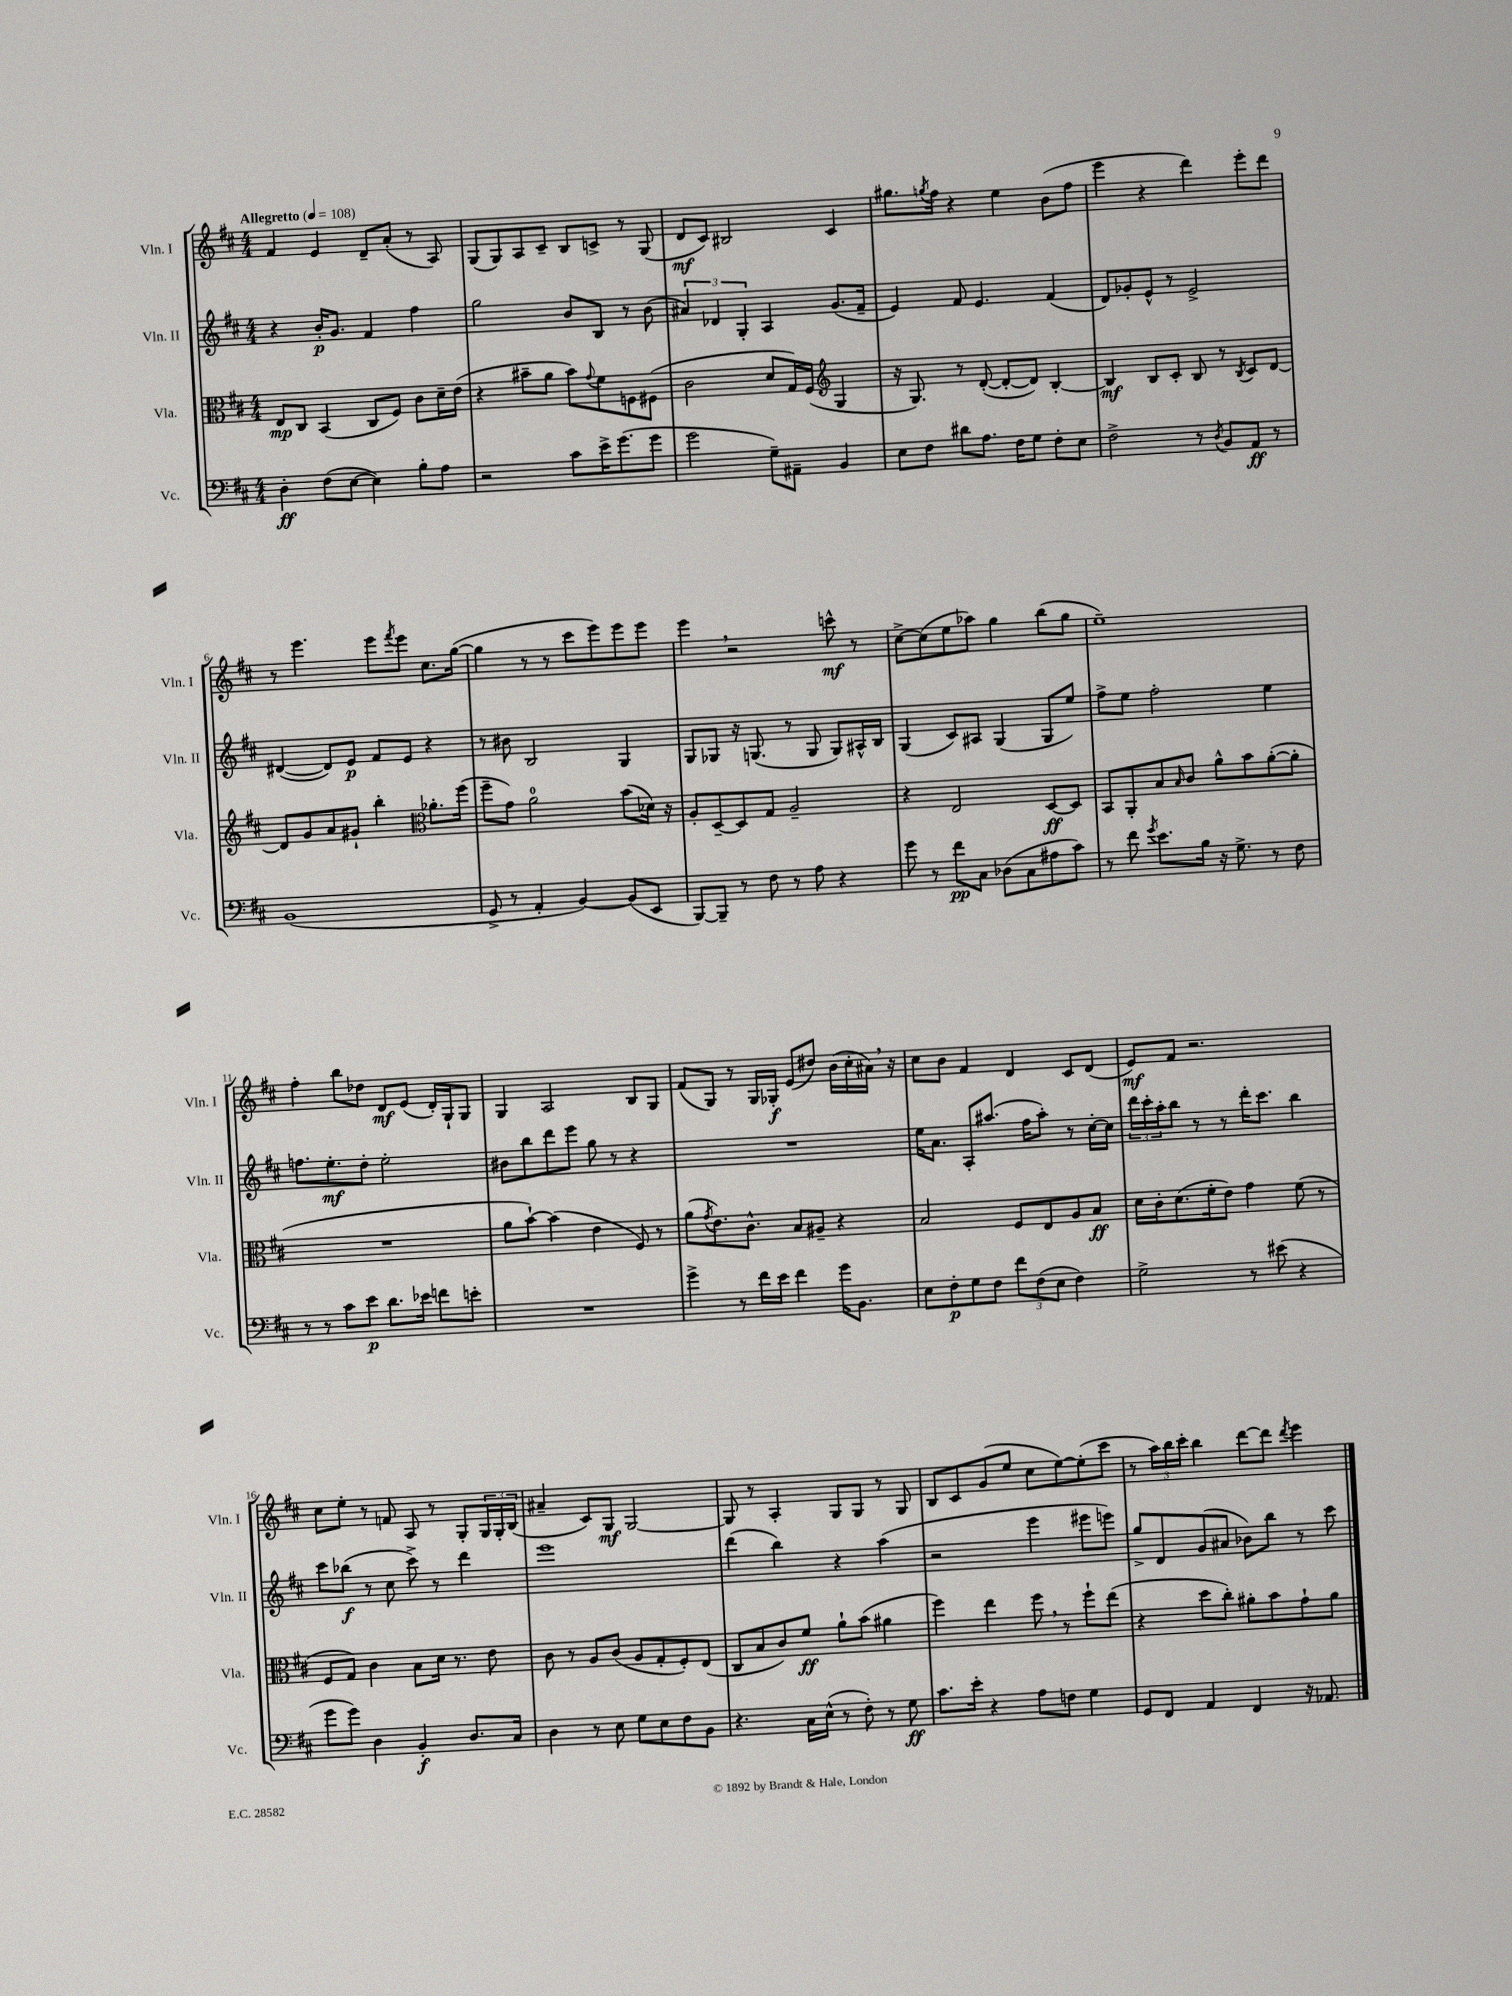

**kern	**dynam	**kern	**dynam	**kern	**dynam	**kern	**dynam
*part4	*part4	*part3	*part3	*part2	*part2	*part1	*part1
*staff4	*staff4	*staff3	*staff3	*staff2	*staff2	*staff1	*staff1
*I"Vc.	*	*I"Vla.	*	*I"Vln. II	*	*I"Vln. I	*
*I'Vc.	*	*I'Vla.	*	*I'Vln. II	*	*I'Vln. I	*
*clefF4	*	*clefC3	*	*clefG2	*	*clefG2	*
*k[f#c#]	*	*k[f#c#]	*	*k[f#c#]	*	*k[f#c#]	*
*M4/4	*	*M4/4	*	*M4/4	*	*M4/4	*
*MM108	*	*MM108	*	*MM108	*	*MM108	*
=1	=1	=1	=1	=1	=1	=1	=1
!	!	!	!	!	!	!LO:TX:a:B:t=Allegretto	!
4D'\	ff	8E/L	mp	4r	.	4f#/	.
.	.	8C#/J	.	.	.	.	.
(8F#\L	.	(4BB/	.	16b'/KL	p	4e/	.
.	.	.	.	8.g/J	.	.	.
[8E\J	.	.	.	.	.	.	.
4E\])	.	8C#/L	.	4f#/	.	8d~/L	.
.	.	8F#/J)	.	.	.	(8a'/J	.
8B'\L	.	8c#\L	.	4ff#\	.	8r	.
8A\J	.	16d~\L	.	.	.	8A/)	.
.	.	(16e\JJ	.	.	.	.	.
=2	=2	=2	=2	=2	=2	=2	=2
2r	.	4r	.	2gg\	.	(8G/L	.
.	.	.	.	.	.	8G/)	.
.	.	8b#X~\L	.	.	.	8A/	.
.	.	8a\J	.	.	.	8c#~/J	.
8c#\L	.	8b#\L)	.	8b/L	.	8B/L	.
.	.	8qqg/	.	.	.	.	.
16e^\K	.	8f#\	.	8B/J	.	8cn^/J	.
(8.g\	.	.	.	.	.	.	.
.	.	8Fn\	.	8r	.	8r	.
8g\J	.	(8F#X\J	.	(8b\	.	(8G/	.
=3	=3	=3	=3	=3	=3	=3	=3
2g\	.	2c#\	.	6a#X/)	.	8d/L	mf
.	.	.	.	.	.	8c#/J)	.
.	.	.	.	6d-X/	.	.	.
.	.	.	.	.	.	2B#X/	.
.	.	.	.	6G'/	.	.	.
8G~\L)	.	8d/L	.	4A/	.	.	.
8AA#X~\J	.	16G/L)	.	.	.	.	.
.	.	(16F#/JJ	.	.	.	.	.
*	*	*clefG2	*	*	*	*	*
4BB/	.	4G/	.	(8.g/L	.	4c#/	.
.	.	.	.	16f#~/Jk	.	.	.
=4	=4	=4	=4	=4	=4	=4	=4
8E\L	.	16r	.	4e/)	.	8.gg#X\L	.
.	.	8.G/)	.	.	.	.	.
8F#\J	.	.	.	.	.	.	.
.	.	.	.	.	.	8qggn/	.
.	.	.	.	.	.	16ff#\Jk	.
8d#X\L	.	8r	.	8f#/	.	4r	.
8.A\J	.	([8d'/	.	4.e/	.	.	.
.	.	8d'/L_	.	.	.	4ee\	.
16F#\KL	.	.	.	.	.	.	.
8G\J	.	8d/J])	.	.	.	.	.
8F#'\L	.	[4B'/	.	(4f#/	.	(8b\L	.
8E\J	.	.	.	.	.	8ff#\J	.
=5	=5	=5	=5	=5	=5	=5	=5
2F#^\	.	4B/]	mf	8d/L)	.	4eee\	.
.	.	.	.	8g-X'/	.	.	.
.	.	8B/L	.	8e^^/J	.	4r	.
.	.	8c#'/J	.	8r	.	.	.
8r	.	8B/	.	2e^/	.	4ddd\)	.
8qD/	.	.	.	.	.	.	.
8BB/L	.	8r	.	.	.	.	.
.	.	8qB/	.	.	.	.	.
8AA/J	ff	8c#/L	.	.	.	8eee'\L	.
8r	.	[8d/J	.	.	.	8ddd\J	.
!!LO:LB:g=z
=6	=6	=6	=6	=6	=6	=6	=6
(1BB	.	8d/L]	.	([4d#X/	.	8r	.
.	.	8g/	.	.	.	4.eee\	.
.	.	8a/	.	8d#/L])	.	.	.
.	.	8g#X`/J	.	8e/J	p	.	.
.	.	4bb'\	.	8f#/L	.	8eee\L	.
.	.	.	.	.	.	8qfff#/	.
.	.	.	.	8e/J	.	8eee\J	.
*	*	*clefC3	*	*	*	*	*
.	.	8.a-X'\L	.	4r	.	8.cc#\L	.
.	.	(16ff#\Jk	.	.	.	([16gg\Jk	.
=7	=7	=7	=7	=7	=7	=7	=7
8GG^/	.	8ff#~\L	.	8r	.	4gg\]	.
8r	.	8g\J)	.	8b#X\	.	.	.
4AA'/	.	2a\	.	2B/	.	8r	.
.	.	.	.	.	.	8r	.
[4BB/)	.	.	.	.	.	8ccc#\L	.
.	.	.	.	.	.	8eee\)	.
(8BB/L]	.	(8b\L	.	4G/	.	8eee\	.
8EE/J	.	16d-X\Jk)	.	.	.	8eee\J	.
.	.	16r	.	.	.	.	.
=8	=8	=8	=8	=8	=8	=8	=8
[8BBB/L)	.	8A'/L	.	8G/L	.	4eee,\	.
8BBB~/J]	.	[8D~/	.	8G-X/J	.	.	.
8r	.	8D/]	.	16r	.	2r	.
.	.	.	.	(8.Gn/	.	.	.
8F#\	.	8G/J	.	.	.	.	.
8r	.	2A~/	.	8r	.	.	.
8A\	.	.	.	8G/	.	.	.
4r	.	.	.	8G/L)	.	8cccn^^\	mf
.	.	.	.	16A#X^^/L	.	8r	.
.	.	.	.	16B/JJ	.	.	.
=9	=9	=9	=9	=9	=9	=9	=9
8g\	.	4r	.	(4G/	.	[8cc#^\L	.
8r	.	.	.	.	.	(8cc#\]	.
8f#\L	pp	2E/	.	8c#/L)	.	8ee\	.
8C#\J	.	.	.	8A#X/J	.	8aa-X\J)	.
(8D-X\L	.	.	.	(4G/	.	4gg\	.
8C#\	.	.	.	.	.	.	.
8A#X\	.	[8D/L	ff	8G/L	.	(8bb\L	.
8c#\J)	.	8D/J]	.	8ee/J)	.	8gg\J	.
=10	=10	=10	=10	=10	=10	=10	=10
8r	.	8BB/L	.	8ff#^\L	.	1ee~)	.
8f#\	.	8AA'/	.	8ee\J	.	.	.
8qg/	.	.	.	.	.	.	.
8.e\L	.	8B/	.	2ff#'\	.	.	.
.	.	16qqB/	.	.	.	.	.
.	.	8c#/J	.	.	.	.	.
16B\Jk	.	.	.	.	.	.	.
16r	.	8a^^\L	.	.	.	.	.
8.G^\	.	.	.	.	.	.	.
.	.	8b\	.	.	.	.	.
8r	.	([8a'\	.	4ee\	.	.	.
8F#\	.	8a'\J]	.	.	.	.	.
!!LO:LB:g=z
=11	=11	=11	=11	=11	=11	=11	=11
8r	.	1r	.	8.ffn\L	.	4ff#'\	.
8r	.	.	.	.	.	.	.
.	.	.	.	8.ee'\	mf	.	.
8c#\L	.	.	.	.	.	8bb\L	.
8e\J	p	.	.	8dd'\J	.	8dd-X\J	.
8.d\L	.	.	.	2ee'\	.	8d/L	mf
.	.	.	.	.	.	(8e/J	.
16e-X\Jk	.	.	.	.	.	.	.
8fn\L	.	.	.	.	.	16d'/LL)	.
.	.	.	.	.	.	16G`/J	.
8en'\J	.	.	.	.	.	8G/J	.
=12	=12	=12	=12	=12	=12	=12	=12
1r	.	8a\L	.	8b#X\L	.	4G/	.
.	.	[8b`\J)	.	8bb\	.	.	.
.	.	(4b\]	.	8ddd\	.	2A/	.
.	.	.	.	8eee\J	.	.	.
.	.	4e\	.	8gg\	.	.	.
.	.	.	.	8r	.	.	.
.	.	8F#/)	.	4r	.	8B/L	.
.	.	8r	.	.	.	8G/J	.
=13	=13	=13	=13	=13	=13	=13	=13
4g^\	.	(8a\L	.	1r	.	(8f#/L	.
.	.	8qg/	.	.	.	.	.
.	.	8.e\)	.	.	.	8G/J)	.
8r	.	.	.	.	.	8r	.
.	.	8.c#^^\J	.	.	.	.	.
16f#\LL	.	.	.	.	.	16G/LL	.
16e\JJ	.	.	.	.	.	16G-X'/JJ	f
4f#\	.	8B/L	.	.	.	(8e/L	.
.	.	8A#X~/J	.	.	.	8dd#X/J)	.
16g\KL	.	4r	.	.	.	(16b\LL	.
8.BB\J	.	.	.	.	.	16cc#'\	.
.	.	.	.	.	.	16a#X,\JJ)	.
.	.	.	.	.	.	16r	.
=14	=14	=14	=14	=14	=14	=14	=14
8E\L	.	2B/	.	16ee\KL	.	8cc#\L	.
.	.	.	.	8.a\J	.	.	.
8F#'\	p	.	.	.	.	8b\J	.
8G\	.	.	.	8A'/L	.	4f#/	.
8F#\J	.	.	.	(8.aa#X/J	.	.	.
12f#\L	.	8F#/L	.	.	.	4d/	.
.	.	.	.	16ff#\KL	.	.	.
(12F#\	.	.	.	.	.	.	.
.	.	8E/	.	8aa#'\J)	.	.	.
12E\J	.	.	.	.	.	.	.
4F#\)	.	8A/	.	8r	.	8c#/L	.
.	.	8B/J	ff	[16cc#'\LL	.	(8d/J	.
.	.	.	.	16cc#\JJ]	.	.	.
=15	=15	=15	=15	=15	=15	=15	=15
2G^\	.	16d\LL	.	24ddd\LL	.	8e/L)	mf
.	.	.	.	24ccc#'\	.	.	.
.	.	16c#'\J	.	.	.	.	.
.	.	.	.	24aa'\J	.	.	.
.	.	(8.d\	.	8bb\J	.	8f#/J	.
.	.	.	.	8r	.	2.r	.
.	.	16f#'\k	.	.	.	.	.
.	.	8e\J)	.	8r	.	.	.
8r	.	4g\	.	16ddd'\KL	.	.	.
.	.	.	.	8.ccc#\J	.	.	.
(8e#X\	.	.	.	.	.	.	.
4r	.	(8f#\	.	4bb\	.	.	.
.	.	8r	.	.	.	.	.
!!LO:LB:g=z
=16	=16	=16	=16	=16	=16	=16	=16
8g\L	.	8F#/L	.	8ccc#\L	.	8cc#\L	.
8g\J)	.	8G/J)	.	(8bb-X\J	f	8ee'\J	.
4D\	.	4c#\	.	8r	.	8r	.
.	.	.	.	8cc#\	.	8fn/	.
4BB'/	f	8B\L	.	8ccc#^\)	.	8A/	.
.	.	16d\Jk	.	8r	.	8r	.
.	.	8.r	.	.	.	.	.
8.D/L	.	.	.	4ddd\	.	8G'/L	.
.	.	8e\	.	.	.	24G/L	.
.	.	.	.	.	.	24G'/	.
16C#/Jk	.	.	.	.	.	.	.
.	.	.	.	.	.	(24B/JJ	.
=17	=17	=17	=17	=17	=17	=17	=17
4D\	.	8c#\	.	1eee	.	4a#X~/	.
.	.	8r	.	.	.	.	.
8r	.	8A/L	.	.	.	8c#/L)	.
8E\	.	(8c#/J	.	.	.	8G/J	mf
8G\L	.	8A/L	.	.	.	[2G/	.
8E\	.	8G'/	.	.	.	.	.
8F#\	.	8F#'/)	.	.	.	.	.
8BB\J	.	(8E/J	.	.	.	.	.
=18	=18	=18	=18	=18	=18	=18	=18
4.r	.	8C#/L	.	(4ddd\	.	8G/]	.
.	.	8B/	.	.	.	8r	.
.	.	8c#/)	.	4bb\)	.	4A'/	.
16C#\LL	.	8f#/J	ff	.	.	.	.
(16E^^\JJ	.	.	.	.	.	.	.
8r	.	8a`\L	.	4r	.	8G/L	.
8F#'\)	.	(8b\J	.	.	.	8G/J	.
8r	.	4a#X\	.	(4aa\	.	8r	.
8G\	ff	.	.	.	.	8G/	.
=19	=19	=19	=19	=19	=19	=19	=19
8.c#\L	.	4ff#\)	.	2r	.	8B/L	.
.	.	.	.	.	.	8c#/	.
16e'\Jk	.	.	.	.	.	.	.
4r	.	4ee\	.	.	.	(8g/	.
.	.	.	.	.	.	8ee/J	.
8A\L	.	8ff#,\	.	4eee\	.	8cc#\L	.
8Fn\J	.	8r	.	.	.	[8ee\)	.
4G\	.	8ff#`\L	.	8eee#X\L	.	(8ee'\]	.
.	.	(8ee\J	.	8eeen\J)	.	8ccc#\J	.
=20	=20	=20	=20	=20	=20	=20	=20
8GG/L	.	4r	.	8gg^/L	.	8r	.
8FF#/J	.	.	.	8d/	.	24aa\LL)	.
.	.	.	.	.	.	24bb\	.
.	.	.	.	.	.	24ccc#'\JJ	.
4AA/	.	8dd\L	.	(8g/	.	4bb\	.
.	.	8cc#'\J)	.	8a#X/J	.	.	.
4FF#/	.	8a#X'\L	.	8b-X\L)	.	[8ddd\L	.
.	.	8b\	.	8bb\J	.	8ddd\J]	.
.	.	.	.	.	.	8qddd/	.
16r	.	8g`\	.	8r	.	4eee\	.
8.AA-X/	.	.	.	.	.	.	.
.	.	8a#\J	.	8ccc#\	.	.	.
==	==	==	==	==	==	==	==
*-	*-	*-	*-	*-	*-	*-	*-
